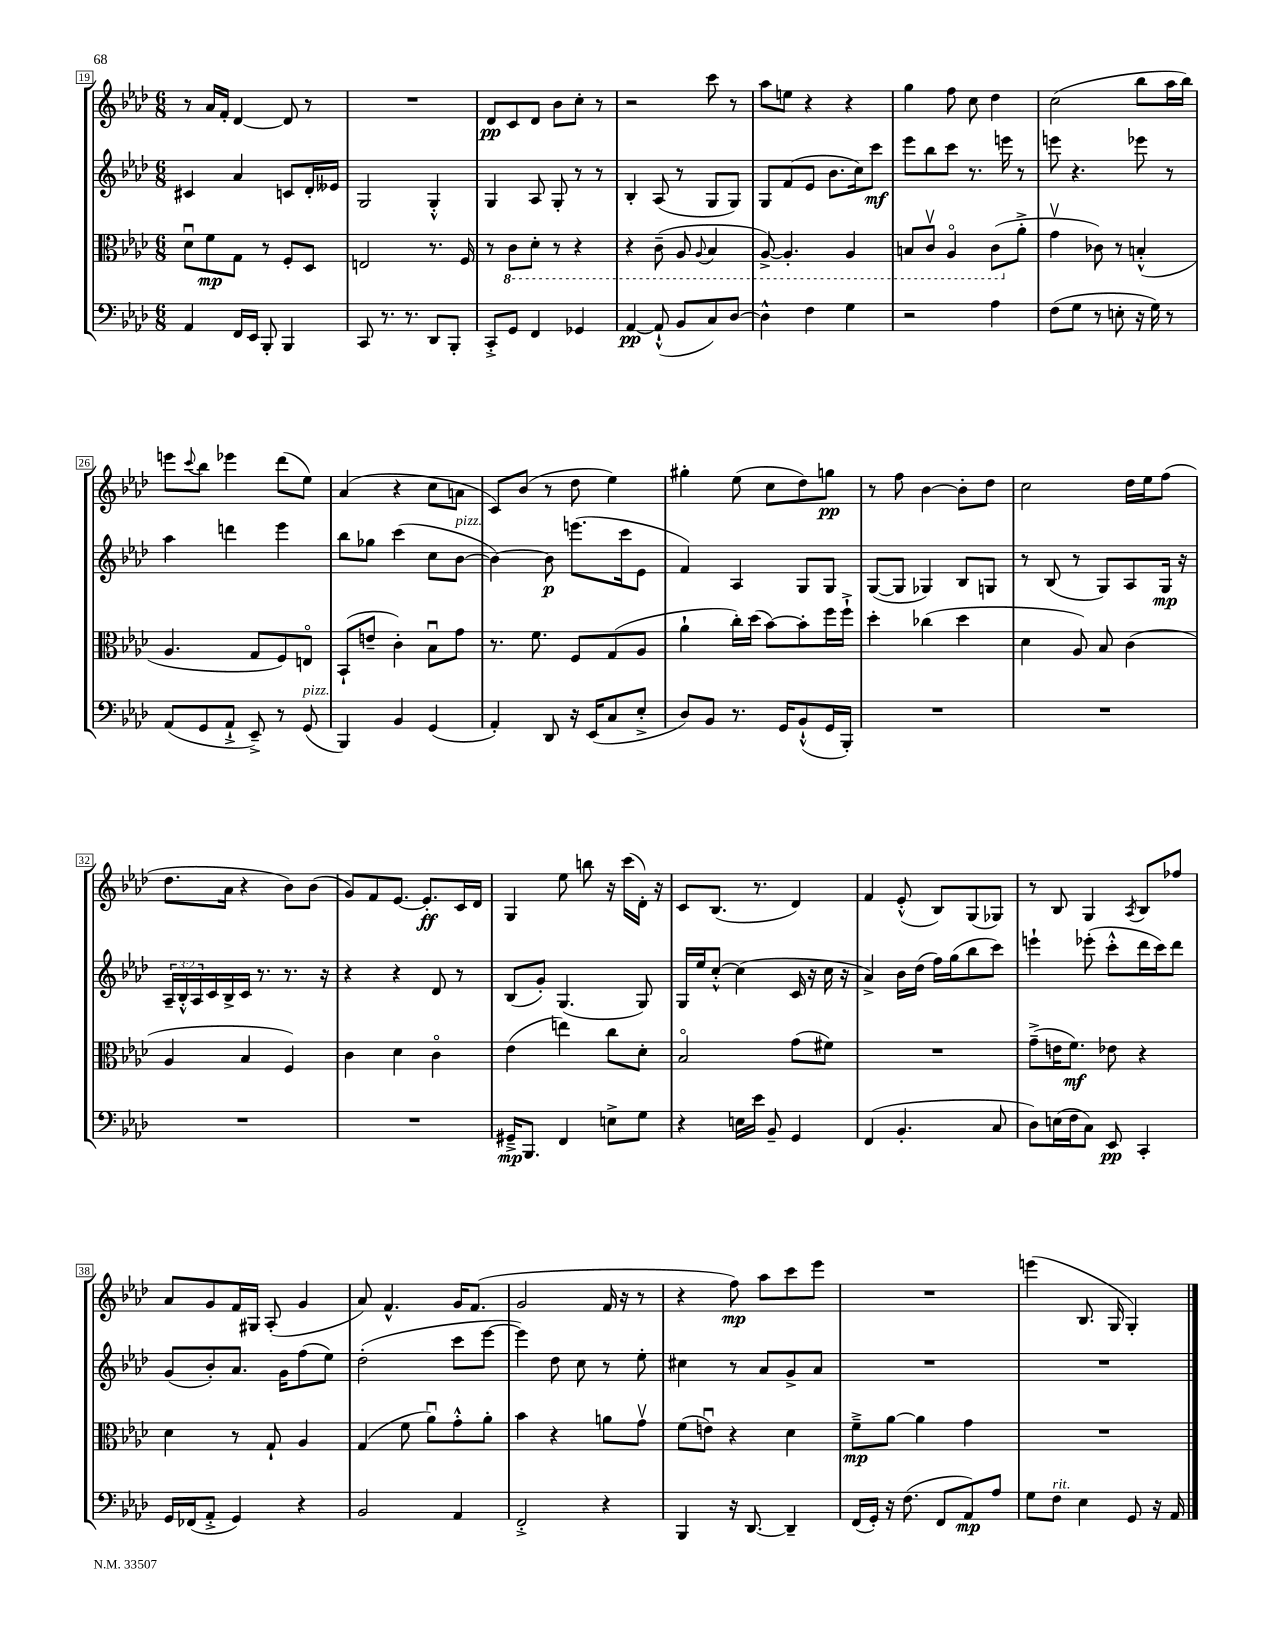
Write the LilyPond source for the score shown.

<<
\new StaffGroup <<
\new Staff = "s0" {
    \clef treble \key aes \major \numericTimeSignature \time 6/8
    r8 aes'16 f'16-. des'4~ des'8 r8 |
    R2. |
    des'8\pp c'8 des'8 bes'8 c''8-. r8 |
    r2 c'''8 r8 |
    aes''8 e''8 r4 r4 |
    g''4 f''8 c''8 des''4 |
    c''2( bes''8 aes''16 bes''16) |
    e'''8 \appoggiatura { c'''8 } bes''8 ees'''4 des'''8( ees''8) |
    aes'4( r4 c''8 a'8 |
    c'8) bes'8( r8 des''8 ees''4) |
    gis''4-. ees''8( c''8 des''8) g''8\pp |
    r8 f''8 bes'4~ bes'8-. des''8 |
    c''2 des''16 ees''16 f''8( |
    des''8. aes'16 r4 bes'8) bes'8( |
    g'8) f'8 ees'8.~ ees'8.-.\ff c'16 des'16 |
    g4 ees''8 b''8 r16 c'''16( des'16-.) r16 |
    c'8 bes8.( r8. des'4) |
    f'4 ees'8-.-^( bes8) g8( ges8) |
    r8 bes8 g4 \acciaccatura { aes8 } bes8 fes''8 |
    aes'8 g'8 f'16 gis16 aes8-.( g'4 |
    aes'8) f'4.-^ g'16 f'8.( |
    g'2 f'16 r16 r8 |
    r4 f''8\mp) aes''8 c'''8 ees'''8 |
    R2. |
    e'''4( bes8. g16 g4-.) \bar "|." |
}
\new Staff = "s1" {
    \clef treble \key aes \major \numericTimeSignature \time 6/8 \override Staff.TupletNumber.text = #tuplet-number::calc-fraction-text
    cis'4 aes'4 c'8 des'16-. eeses'16 |
    g2 g4-.-^ |
    g4 aes8 g8-. r8 r8 |
    bes4-. aes8( r8 g8 g8) |
    g8 f'8( ees'8 bes'8. c''16) c'''8\mf |
    ees'''8 bes''8 c'''8 r8. e'''16 r8 |
    e'''8 r4. ees'''8 r8 |
    aes''4 d'''4 ees'''4 |
    bes''8 ges''8 c'''4( c''8 bes'8~^\markup { \italic "pizz." } |
    bes'4~) bes'8\p e'''8.( c'''16 ees'8 |
    f'4) aes4 g8 g8 |
    g8~( g8 ges4) bes8 g8 |
    r8 bes8( r8 g8) aes8 g16\mp r16 |
    \tuplet 3/2 { aes16-- bes16-.-^ aes16 } c'16 bes16-> c'16 r8. r8. r16 |
    r4 r4 des'8 r8 |
    bes8( g'8-.) g4.( g8) |
    g16 ees''16 c''8~-.-^ c''4( c'16 r16 c''16 r16 |
    aes'4->) bes'16 des''16( f''16) g''16( bes''8 c'''8) |
    e'''4-! ees'''8-.( c'''8-.-^ des'''16 c'''16) des'''8 |
    g'8( bes'8-.) aes'8. g'16 f''8( ees''8) |
    des''2-.( c'''8 ees'''8~ |
    ees'''4) des''8 c''8 r8 ees''8-. |
    cis''4 r8 aes'8 g'8-> aes'8 |
    R2. |
    R2. \bar "|." |
}
\new Staff = "s2" {
    \clef alto \key aes \major \numericTimeSignature \time 6/8
    des'8\downbow f'8\mp g8 r8 f8-. des8 |
    e2 r8. f16 |
    r8 \ottava #-1 c8 des8-. r8 r4 |
    r4 c8--( aes,8 \appoggiatura { aes,8 } bes,4 |
    aes,8~->) aes,4.-. aes,4 |
    b,8 c8\upbow aes,4\flageolet c8( \ottava #0 aes'8-.-> |
    g'4\upbow ces'8) r8 b4-.-^( |
    aes4. g8 f8) e8\flageolet |
    bes,8-!( e'8-- c'4-.) bes8\downbow g'8 |
    r8. f'8. f8 g8( aes8 |
    aes'4-! c''16-.) des''16( bes'8~) bes'8-. f''16 f''16-!-> |
    des''4-. ces''4( des''4 |
    des'4 aes8) bes8 c'4( |
    aes4 bes4 f4) |
    c'4 des'4 c'4\flageolet |
    ees'4( e''4) c''8 des'8-. |
    bes2\flageolet g'8( fis'8) |
    R2. |
    g'8--->( e'16 f'8.\mf) ees'8 r4 |
    des'4 r8 g8-! aes4 |
    g4( f'8 aes'8\downbow) g'8-.-^ aes'8-. |
    bes'4 r4 a'8 g'8\upbow |
    f'8( e'8\downbow) r4 des'4 |
    f'8--->\mp aes'8~ aes'4 g'4 |
    R2. \bar "|." |
}
\new Staff = "s3" {
    \clef bass \key aes \major \numericTimeSignature \time 6/8
    aes,4 f,16 ees,16 bes,,8-. bes,,4 |
    c,8 r8. r8. des,8 bes,,8-. |
    c,8-.-> g,8 f,4 ges,4 |
    aes,4~\pp aes,8-!-^( bes,8 c8) des8~ |
    des4-^ f4 g4 |
    r2 aes4 |
    f8( g8 r8 e8-. r16 g16) r8 |
    aes,8( g,8 aes,8-!-> ees,8--->) r8 g,8^\markup { \italic "pizz." }( |
    bes,,4) bes,4 g,4( |
    aes,4-.) des,8 r16 ees,16( c8 ees8-.-> |
    des8) bes,8 r8. g,16 bes,8-!-^( g,16 bes,,16-.) |
    R2. |
    R2. |
    R2. |
    R2. |
    gis,16--->\mp bes,,8. f,4 e8-> g8 |
    r4 e16 ees'16 bes,8-- g,4 |
    f,4( bes,4.-. c8 |
    des8) e16( f16 c8) ees,8\pp c,4-. |
    g,16 fes,16( aes,8-.-> g,4) r4 |
    bes,2 aes,4 |
    f,2-.-> r4 |
    bes,,4 r16 des,8.~ des,4-- |
    f,16( g,16-.) r16 f8.( f,8 aes,8\mp) aes8 |
    g8 f8^\markup { \italic "rit." } ees4 g,8 r16 aes,16 \bar "|." |
}
>>
>>
\layout { \context { \Score currentBarNumber = #19 \override BarNumber.stencil = #(make-stencil-boxer 0.1 0.3 ly:text-interface::print) } }
